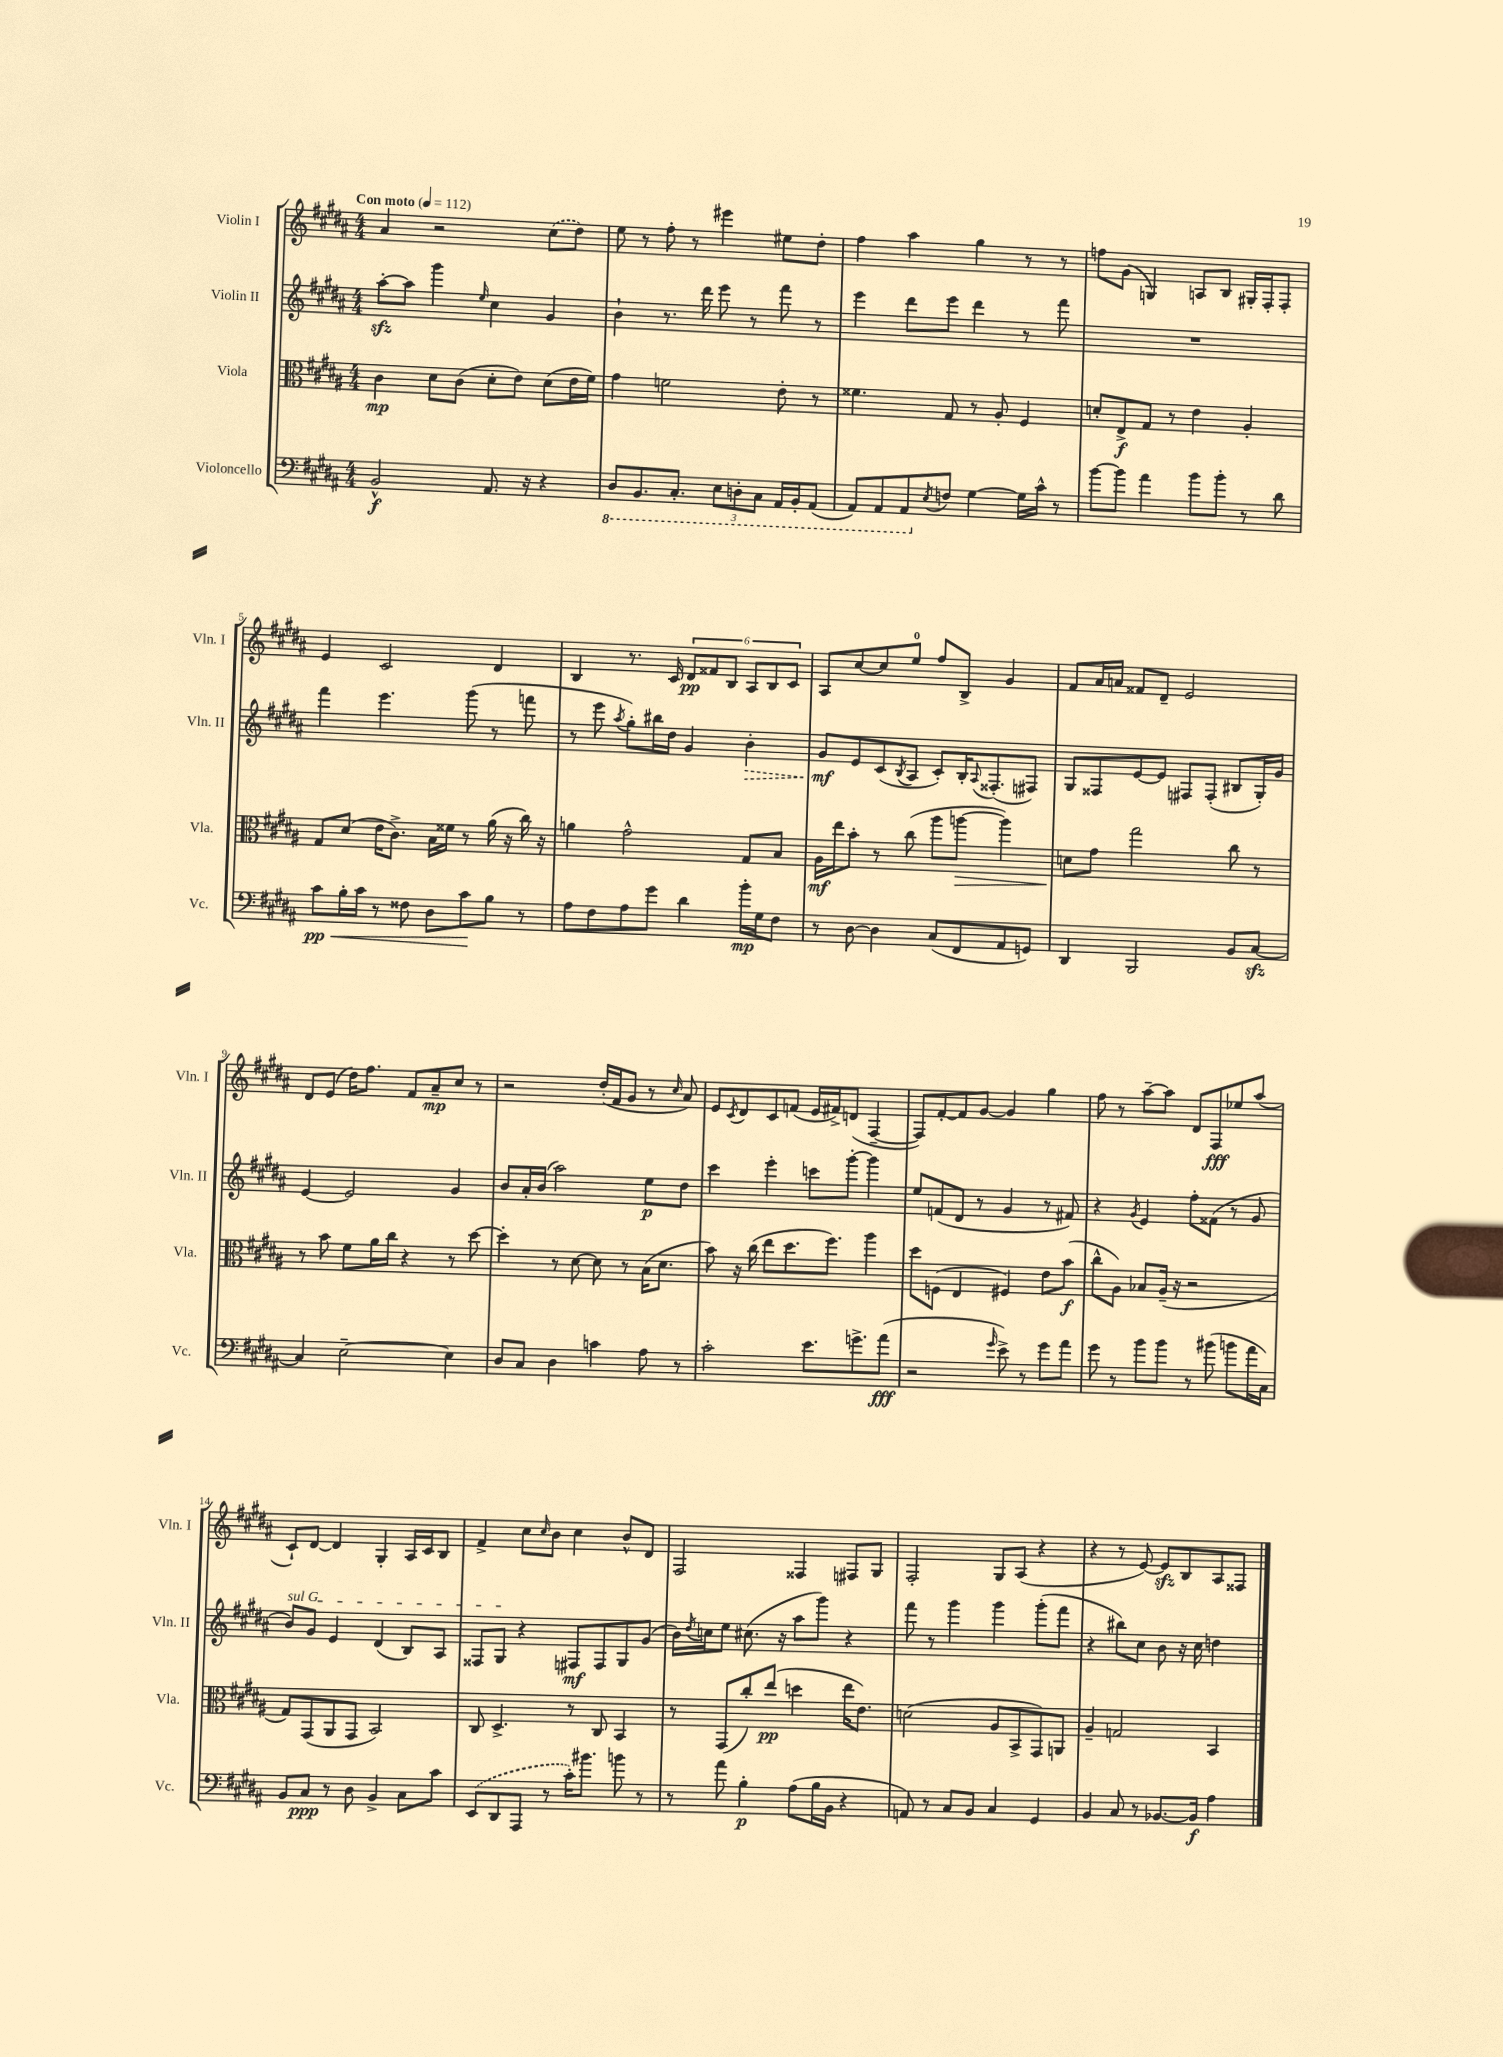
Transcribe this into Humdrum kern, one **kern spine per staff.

**kern	**dynam	**kern	**dynam	**kern	**dynam	**kern	**dynam
*part4	*part4	*part3	*part3	*part2	*part2	*part1	*part1
*staff4	*staff4	*staff3	*staff3	*staff2	*staff2	*staff1	*staff1
*I"Violoncello	*	*I"Viola	*	*I"Violin II	*	*I"Violin I	*
*I'Vc.	*	*I'Vla.	*	*I'Vln. II	*	*I'Vln. I	*
*clefF4	*	*clefC3	*	*clefG2	*	*clefG2	*
*k[f#c#g#d#a#]	*	*k[f#c#g#d#a#]	*	*k[f#c#g#d#a#]	*	*k[f#c#g#d#a#]	*
*M4/4	*	*M4/4	*	*M4/4	*	*M4/4	*
*MM112	*	*MM112	*	*MM112	*	*MM112	*
=1	=1	=1	=1	=1	=1	=1	=1
!	!	!	!	!	!	!LO:TX:a:B:t=Con moto	!
2BB^^/	f	4c#\	mp	[8aa#zz'\L	.	4a#/	.
.	.	.	.	8aa#\J]	.	.	.
.	.	8d#\L	.	4ggg#\	.	2r	.
.	.	(8c#\J	.	.	.	.	.
.	.	.	.	16qqee/	.	.	.
8.AA#/	.	8d#'\L	.	4cc#\	.	.	.
.	.	8e\J)	.	.	.	.	.
16r	.	.	.	.	.	.	.
4r	.	(8d#\L	.	4g#/	.	(8cc#\L	.
.	.	16e\L	.	.	.	8dd#\J)	.
.	.	16f#\JJ)	.	.	.	.	.
=2	=2	=2	=2	=2	=2	=2	=2
*8ba	*	*	*	*	*	*	*
8DD#/L	.	4g#\	.	4b`\	.	8ee\	.
8.BBB/	.	.	.	.	.	8r	.
.	.	2fn\	.	8.r	.	8ff#'\	.
8.CC#'/J	.	.	.	.	.	.	.
.	.	.	.	.	.	8r	.
.	.	.	.	16ddd#\	.	.	.
12EE\L	.	.	.	8eee\	.	4eee#X\	.
12DDn'\	.	.	.	.	.	.	.
.	.	.	.	8r	.	.	.
12CC#\J	.	.	.	.	.	.	.
16AAA#/LL	.	8e'\	.	8fff#\	.	8ee#X\L	.
16BBB'/J	.	.	.	.	.	.	.
(8AAA#/J	.	8r	.	8r	.	8dd#'\J	.
=3	=3	=3	=3	=3	=3	=3	=3
8AAA#/L)	.	4.f##X\	.	4eee\	.	4ff#\	.
8AAA#/	.	.	.	.	.	.	.
8AAA#/	.	.	.	8ddd#\L	.	4aa#\	.
*X8ba	*	*	*	*	*	*	*
8qE/	.	.	.	.	.	.	.
8Fn/J	.	8G#/	.	8eee\J	.	.	.
[4G#\	.	8r	.	4ddd#\	.	4gg#\	.
.	.	8A#'/	.	.	.	.	.
16G#\LL]	.	4F#/	.	8r	.	8r	.
16c#^^\JJ	.	.	.	.	.	.	.
8r	.	.	.	8fff#\	.	8r	.
=4	=4	=4	=4	=4	=4	=4	=4
[8b\L	.	8dn'/L	.	1r	.	8ffn\L	.
8b\J]	.	8E^/	f	.	.	(8g#\J	.
4a#\	.	8G#/J	.	.	.	4Gn/)	.
.	.	8r	.	.	.	.	.
8b\L	.	4e\	.	.	.	8An/L	.
8b'\J	.	.	.	.	.	8B/J	.
8r	.	4A#'/	.	.	.	16G#X'/LL	.
.	.	.	.	.	.	16F#'/J	.
8d#\	.	.	.	.	.	8F#'/J	.
!!LO:LB:g=z
=5	=5	=5	=5	=5	=5	=5	=5
!	!LO:HP:b	!	!	!	!	!	!
8c#\L	< pp	8G#/L	.	4fff#\	.	4e/	.
16B'\L	.	(8d#/J	.	.	.	.	.
16c#\JJ	.	.	.	.	.	.	.
8r	.	16e\KL	.	4.eee\	.	2c#/	.
.	.	8.c#^\J)	.	.	.	.	.
8F##X\	.	.	.	.	.	.	.
8D#\L	.	16B\LL	.	.	.	.	.
.	.	16f##X\JJ	.	.	.	.	.
8c#\	.	8r	.	(8ggg#\	.	.	.
8B\J	[	(16a#\	.	8r	.	4d#/	.
.	.	16r	.	.	.	.	.
8r	.	16cc#\)	.	8fffn\	.	.	.
.	.	16r	.	.	.	.	.
=6	=6	=6	=6	=6	=6	=6	=6
8A#\L	.	4an\	.	8r	.	4B/	.
8F#\	.	.	.	8eee\	.	.	.
.	.	.	.	8qaa#/	.	.	.
8A#\	.	2g#^^\	.	8gg#'\L)	.	8.r	.
8g#\J	.	.	.	16bb#X\L	.	.	.
.	.	.	.	16dd#\JJ	.	16c#/	.
4d#\	.	.	.	4g#/	.	12d#/L	pp
.	.	.	.	.	.	12f##X/	.
.	.	.	.	.	.	12B/J	.
!	!	!	!	!	!LO:HP:b	!	!
16b'\LL	mp	8G#/L	.	4b'\	>	12A#/L	.
16G#\J	.	.	.	.	.	.	.
.	.	.	.	.	.	12B/	.
8F#\J	.	8B/J	.	.	.	.	.
.	.	.	.	.	.	12c#/J	.
=7	=7	=7	=7	=7	=7	=7	=7
8r	.	16A#\LL	mf	8g#/L	mf	8A#/L	.
.	.	16ee\J	.	.	.	.	.
[8D#\	.	8b'\J	.	8e/	]	[8cc#/	.
4D#\]	.	8r	.	(8c#/	.	8cc#/]	.
.	.	.	.	8qB/	.	.	.
.	.	(8cc#\	.	8A#/J	.	8ee/J	.
(8C#/L	.	8aa#\L	.	8c#'/L)	.	8ff#/L	.
!	!	!	!LO:HP:b	!	!	!	!
8FF#/	.	[8aan\J	>	16B'/K	.	8B^/J	.
.	.	.	.	8qqA#/	.	.	.
.	.	.	.	(8.F##X'/	.	.	.
8AA#/	.	4aa\])	.	.	.	4g#/	.
8GGn/J)	.	.	.	8F#X/J)	.	.	.
=8	=8	=8	=8	=8	=8	=8	=8
4DD#/	.	8dn\L	.	8G#/L	.	8f#/L	.
.	.	8g#\J	]	8F##X/	.	16a#/L	.
.	.	.	.	.	.	16an/JJ	.
2BBB/	.	2gg#\	.	[8e/	.	8f##X/L	.
.	.	.	.	8e/J]	.	8d#~/J	.
.	.	.	.	8F#X/L	.	2e/	.
.	.	.	.	(8F#'/J	.	.	.
8BB/L	.	8cc#\	.	8B#X/L	.	.	.
[8C#zz/J	.	8r	.	16G#'/L)	.	.	.
.	.	.	.	16g#/JJ	.	.	.
!!LO:LB:g=z
=9	=9	=9	=9	=9	=9	=9	=9
4C#/]	.	8r	.	[4e/	.	8d#/L	.
.	.	8b\	.	.	.	(8e/J	.
[2E~\	.	8f#\L	.	2e/]	.	16dd#\KL)	.
.	.	.	.	.	.	8.ff#\J	.
.	.	16a#\L	.	.	.	.	.
.	.	16cc#\JJ	.	.	.	.	.
.	.	4r	.	.	.	8f#/L	.
.	.	.	.	.	.	8a#~/	mp
4E\]	.	8r	.	4g#/	.	8cc#/J	.
.	.	[8dd#\	.	.	.	8r	.
=10	=10	=10	=10	=10	=10	=10	=10
8D#/L	.	4dd#'\]	.	8b/L	.	2r	.
8C#/J	.	.	.	16a#'/L	.	.	.
.	.	.	.	(16b/JJ	.	.	.
4D#\	.	8r	.	2aa#\)	.	.	.
.	.	[8d#\	.	.	.	.	.
4cn\	.	8d#\]	.	.	.	(16dd#'/LL	.
.	.	.	.	.	.	16f#/J	.
.	.	8r	.	.	.	8g#/J	.
8A#\	.	(16B\KL	.	8ee\L	p	8r	.
.	.	8.d#\J	.	.	.	.	.
.	.	.	.	.	.	16qqcc#/	.
8r	.	.	.	8dd#\J	.	8a#/)	.
=11	=11	=11	=11	=11	=11	=11	=11
2c#'\	.	8b\)	.	4ccc#\	.	8e/L	.
.	.	.	.	.	.	8qc#/	.
.	.	16r	.	.	.	8d#/	.
.	.	(16cc#\	.	.	.	.	.
.	.	8ee\L	.	4eee'\	.	8c#/	.
.	.	8.dd#\	.	.	.	(8fn/J	.
8.e\L	.	.	.	8cccn\L	.	16e/LL	.
.	.	8.ff#\J)	.	.	.	16f#X^/J)	.
.	.	.	.	[8ggg#'\J	.	(8dn/J	.
8.gn^\	.	.	.	.	.	.	.
.	.	4aa#\	.	4ggg#\]	.	[4F#~/	.
(8a#\J	fff	.	.	.	.	.	.
=12	=12	=12	=12	=12	=12	=12	=12
2r	.	8dd#\L	.	8ee/L	.	8F#/L])	.
.	.	(8Fn\J	.	(8fn/	.	[8f#'/	.
.	.	4E/	.	8d#/J	.	8f#/]	.
.	.	.	.	8r	.	[8g#/J	.
16qqg#/	.	.	.	.	.	.	.
8e^\)	.	4F#X/)	.	4g#/	.	4g#/]	.
8r	.	.	.	.	.	.	.
8g#\L	.	8e\L	.	8r	.	4gg#\	.
8a#\J	.	(8b\J	f	8f#X/)	.	.	.
=13	=13	=13	=13	=13	=13	=13	=13
8g#\	.	8cc#^^\L	.	4r	.	8ff#\	.
8r	.	8A#\J)	.	.	.	8r	.
.	.	.	.	8qg#/	.	.	.
8b\L	.	8B-X/L	.	4e/	.	[8aa#~\L	.
8b\J	.	(16A#~/Jk	.	.	.	8aa#\J]	.
.	.	16r	.	.	.	.	.
8r	.	2r	.	8ff#'\L	.	8d#/L	.
(8b#X\	.	.	.	(8f##X\J	.	8F#/	fff
8bn\L	.	.	.	8r	.	8ee-X/	.
16a#\L	.	.	.	8g#/	.	(8aa#/J	.
16C#\JJ)	.	.	.	.	.	.	.
!!LO:LB:g=z
=14	=14	=14	=14	=14	=14	=14	=14
!	!	!	!	!LO:TX:a:i:t=sul G	!	!	!
8BB/L	.	8G#/L)	.	8b/L)	.	8c#`/L)	.
8C#/J	ppp	(8GG#/	.	8g#/J	.	[8d#/J	.
8r	.	8AA#/	.	4e/	.	4d#/]	.
8D#\	.	8GG#/J	.	.	.	.	.
4BB^/	.	2BB/)	.	(4d#/	.	4G#'/	.
8C#\L	.	.	.	8B/L)	.	16A#/LL	.
.	.	.	.	.	.	16c#/J	.
8c#\J	.	.	.	8A#/J	.	8B/J	.
=15	=15	=15	=15	=15	=15	=15	=15
(8EE/L	.	8C#/	.	8F##X/L	.	4f#^/	.
8DD#/	.	4.D#^/	.	8G#/J	.	.	.
8AAA#/J	.	.	.	4r	.	8cc#\L	.
.	.	.	.	.	.	16qqcc#/	.
8r	.	.	.	.	.	8b\J	.
16c#'\KL)	.	8r	.	8F#X/L	mf	4cc#\	.
8.b#X\J	.	.	.	.	.	.	.
.	.	8C#/	.	8F#/	.	.	.
8bn\	.	4BB/	.	8G#/	.	8b^^/L	.
8r	.	.	.	(8g#/J	.	8d#/J	.
=16	=16	=16	=16	=16	=16	=16	=16
8r	.	8r	.	16b\LL)	.	2F#/	.
.	.	.	.	8qdd#/	.	.	.
.	.	.	.	16ccn\J	.	.	.
8a#\	.	(8GG#/L	.	8ee\J	.	.	.
4B'\	p	8cc#'/)	.	(8.cc#X\	.	.	.
.	.	(8ee/J	pp	.	.	.	.
.	.	.	.	16r	.	.	.
(8A#\L	.	4ddn\	.	8aa#\L	.	4F##X/	.
16B\L	.	.	.	8ggg#\J)	.	.	.
16BB\JJ	.	.	.	.	.	.	.
4r	.	16ee\KL	.	4r	.	8F#X/L	.
.	.	8.e\J)	.	.	.	.	.
.	.	.	.	.	.	8G#/J	.
=17	=17	=17	=17	=17	=17	=17	=17
8AAn/)	.	(2dn\	.	8fff#\	.	2F#'/	.
8r	.	.	.	8r	.	.	.
8C#/L	.	.	.	4ggg#\	.	.	.
8BB/J	.	.	.	.	.	.	.
4C#/	.	8A#/L	.	4ggg#\	.	8G#/L	.
.	.	8BB^/	.	.	.	(8A#/J	.
4GG#/	.	8GG#/)	.	(8ggg#'\L	.	4r	.
.	.	8AAn/J	.	8fff#\J	.	.	.
=18	=18	=18	=18	=18	=18	=18	=18
4BB/	.	4A#~/	.	4r	.	4r	.
8C#/	.	2Gn/	.	8bb#X\L)	.	8r	.
8r	.	.	.	8cc#\J	.	[8e/)	.
[8.BB-X/L	.	.	.	8b\	.	8ezz/L]	.
.	.	.	.	16r	.	8B/	.
16BB-/Jk]	f	.	.	16cc#\	.	.	.
4A#\	.	4BB/	.	4ddn\	.	8A#/	.
.	.	.	.	.	.	8F##X/J	.
==	==	==	==	==	==	==	==
*-	*-	*-	*-	*-	*-	*-	*-
